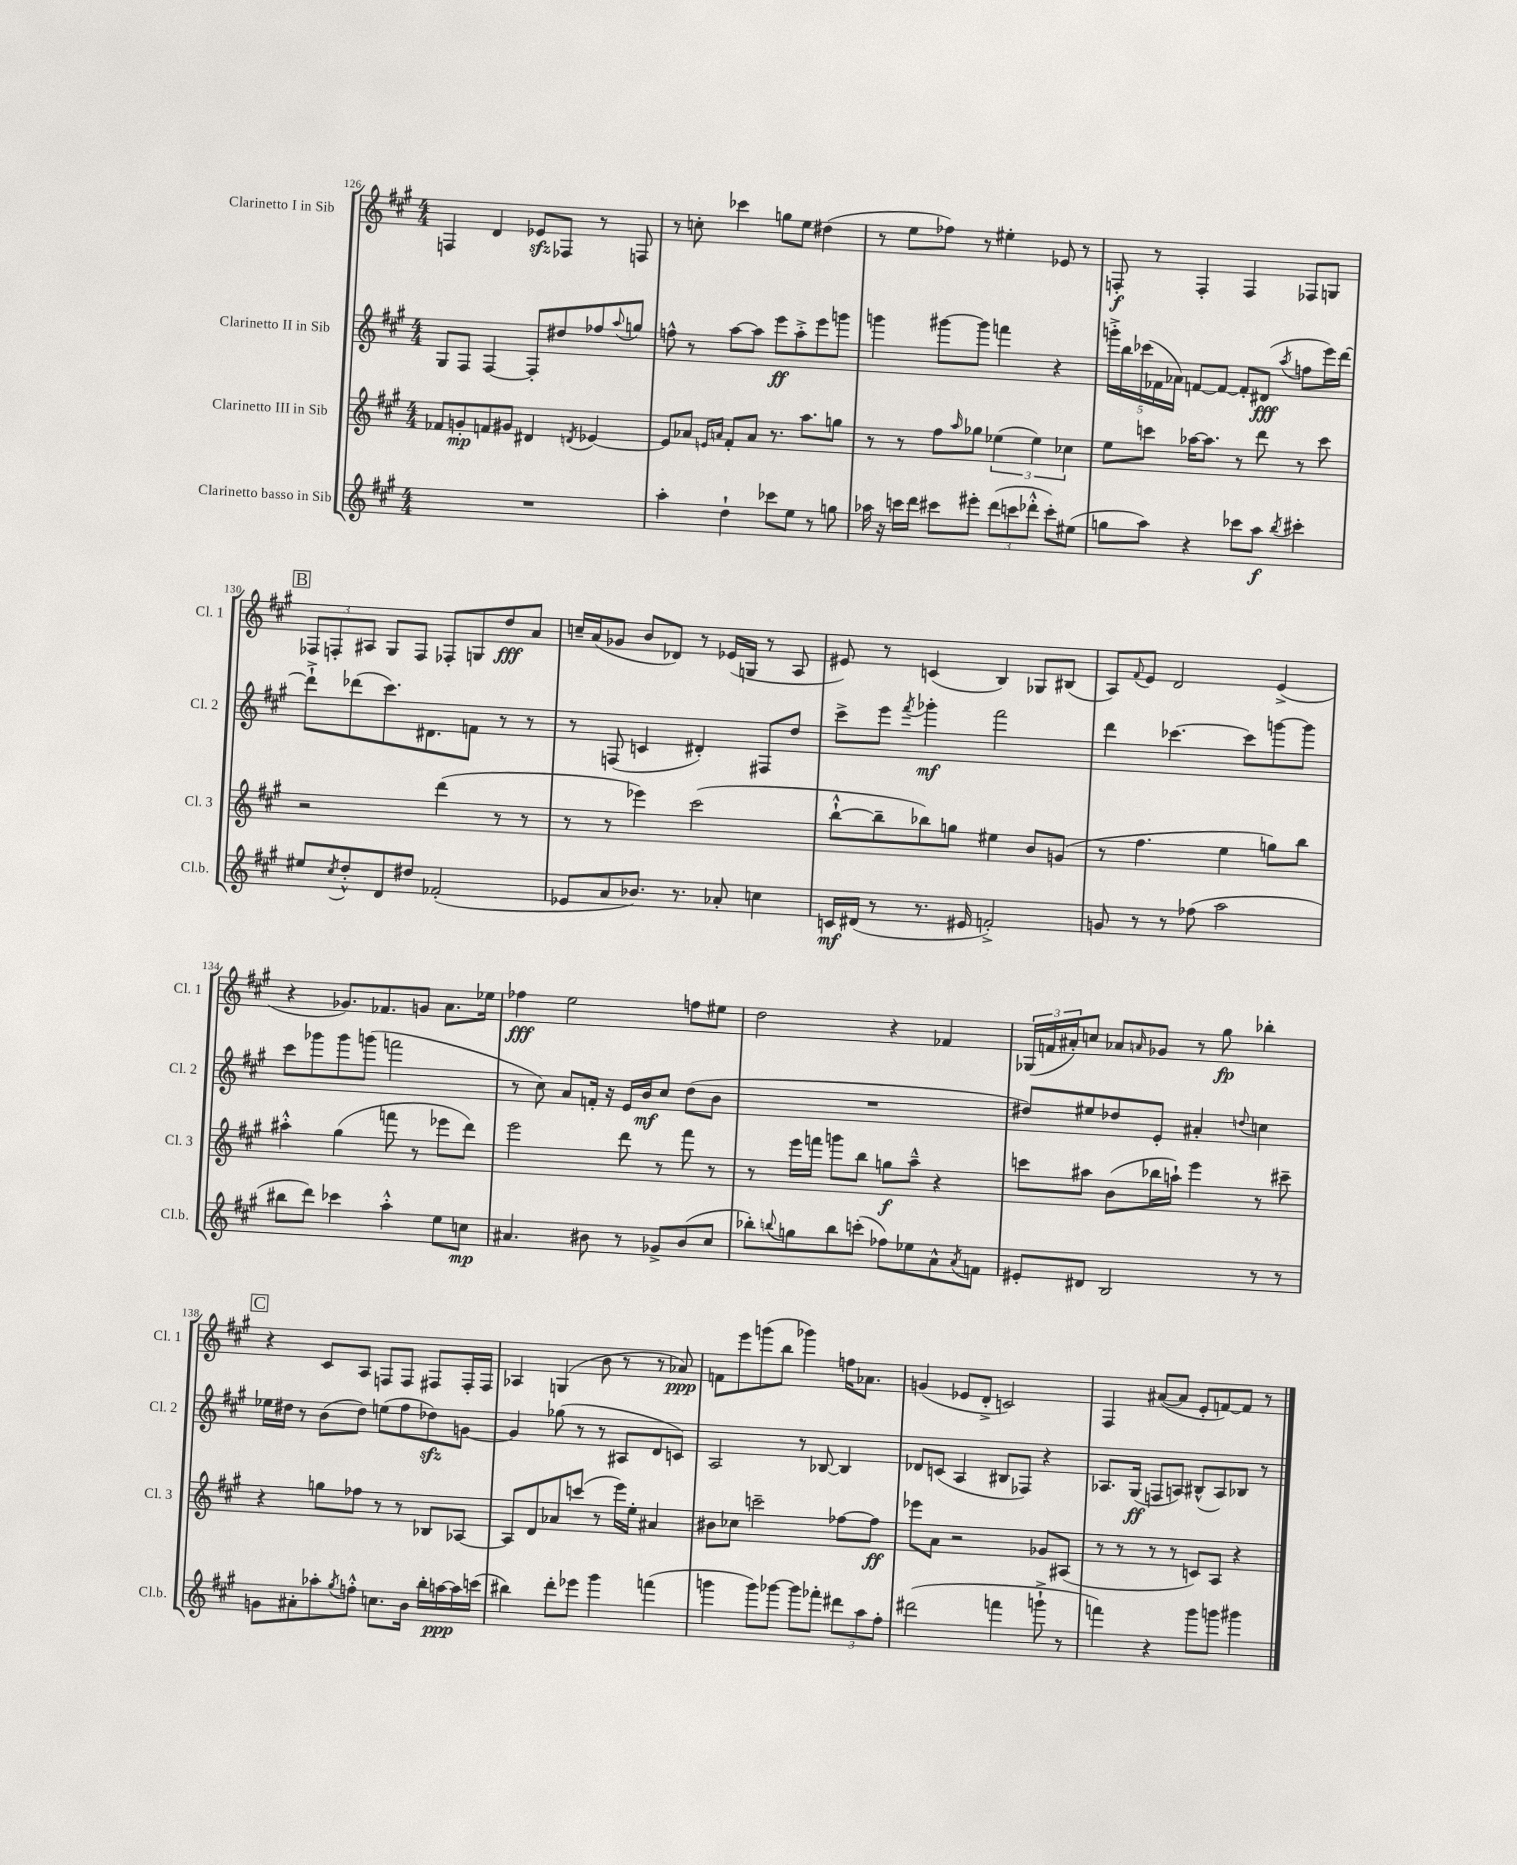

**kern	**dynam	**kern	**dynam	**kern	**dynam	**kern	**dynam
*part4	*part4	*part3	*part3	*part2	*part2	*part1	*part1
*staff4	*staff4	*staff3	*staff3	*staff2	*staff2	*staff1	*staff1
*I"Clarinetto basso in Sib	*	*I"Clarinetto III in Sib	*	*I"Clarinetto II in Sib	*	*I"Clarinetto I in Sib	*
*I'Cl.b.	*	*I'Cl. 3	*	*I'Cl. 2	*	*I'Cl. 1	*
*clefG2	*	*clefG2	*	*clefG2	*	*clefG2	*
*k[f#c#g#]	*	*k[f#c#g#]	*	*k[f#c#g#]	*	*k[f#c#g#]	*
*M4/4	*	*M4/4	*	*M4/4	*	*M4/4	*
=126	=126	=126	=126	=126	=126	=126	=126
1r	.	8f-X/L	.	8G#/L	.	4Fn/	.
.	.	8gn'/	mp	8F#/J	.	.	.
.	.	8fn/	.	[4F#/	.	4d/	.
.	.	8g#X/J	.	.	.	.	.
.	.	4d#X/	.	8F#'/L]	.	8e-Xzz/L	.
.	.	.	.	8dd#X/	.	8F-X/J	.
.	.	8qdn/	.	.	.	.	.
.	.	[4e-X/	.	8ff-X/	.	8r	.
.	.	.	.	8qqaa/	.	.	.
.	.	.	.	8ggn/J	.	8Fn/	.
=127	=127	=127	=127	=127	=127	=127	=127
4aa'\	.	8e-/L]	.	8ffn^^\	.	8r	.
.	.	8a-X/J	.	8r	.	8ccn'\	.
.	.	16qqen/LL	.	.	.	.	.
.	.	16qqan/JJ	.	.	.	.	.
4dd`\	.	8f#'/L	.	[8aa\L	.	4ccc-X\	.
.	.	8a/J	.	8aa\J]	.	.	.
8ccc-X\L	.	8.r	.	8eee\L	ff	8ggn\L	.
8ee\J	.	.	.	8aa'^\	.	8ee\J	.
.	.	8.aa\L	.	.	.	.	.
8r	.	.	.	8eee\	.	(4dd#X\	.
8ggn\	.	8ggn\J	.	8gggn\J	.	.	.
=128	=128	=128	=128	=128	=128	=128	=128
16aa-X\	.	8r	.	4gggn\	.	8r	.
16r	.	.	.	.	.	.	.
16cccn\LL	.	8r	.	.	.	8ee\L	.
16ddd\JJ	.	.	.	.	.	.	.
8ccc#X\L	.	8ff#\L	.	[8ggg#X\L	.	8ff-X\J)	.
.	.	16qqaa/	.	.	.	.	.
8eee#X'\J	.	8gg-X\J	.	8ggg#\J]	.	8r	.
(12ddd\L	.	(6ee-X\	.	4fffn\	.	4ee#X'\	.
12cccn\	.	.	.	.	.	.	.
12ddd-X'^^\J	.	6ee-\)	.	.	.	.	.
8ccc'\L)	.	.	.	4r	.	8e-X/	.
.	.	6cc-X\	.	.	.	.	.
(8ee#X\J	.	.	.	.	.	8r	.
=129	=129	=129	=129	=129	=129	=129	=129
8ggn\L	.	8ee\L	.	20gggn'^\LL	.	8Fn'/	f
.	.	.	.	20bb\	.	.	.
.	.	.	.	(20ccc-X\	.	.	.
8aa\J)	.	8cccn\J	.	.	.	8r	.
.	.	.	.	20f-X\	.	.	.
.	.	.	.	20a-X\JJ)	.	.	.
4r	.	[16aa-X\KL	.	[8fn/L	.	4F'/	.
.	.	8.aa-\J]	.	.	.	.	.
.	.	.	.	8f/J_	.	.	.
8ccc-X\L	.	8r	.	8f'/L]	.	4F/	.
8aa\J	f	8ddd\	.	(8d#X/J	fff	.	.
8qbb/	.	.	.	8qaa/	.	.	.
4ccc#X'\	.	8r	.	8ffn\L	.	8F-X/L	.
.	.	8ccc\	.	16eee\L)	.	8Gn/J	.
.	.	.	.	[16ddd\JJ	.	.	.
!!LO:LB:g=z
!!LO:REH:place=s1:t=B
=130	=130	=130	=130	=130	=130	=130	=130
8ee#X/L	.	2r	.	8ddd`^\L]	.	12F-X/L	.
.	.	.	.	.	.	12Fn'/	.
8qcc#/	.	.	.	.	.	.	.
8dd'^^/	.	.	.	(8ddd-X\	.	.	.
.	.	.	.	.	.	12A#X/J	.
8d/	.	.	.	8.ccc#\)	.	8G#/L	.
8dd#X/J	.	.	.	.	.	8F/J	.
.	.	.	.	8.d#X\	.	.	.
(2f-X'/	.	(4ddd\	.	.	.	8F-X'/L	.
.	.	.	.	8fn\J	.	8Gn/	.
.	.	8r	.	8r	.	8dd/	fff
.	.	8r	.	8r	.	8a/J	.
=131	=131	=131	=131	=131	=131	=131	=131
8e-X/L	.	8r	.	8r	.	16ccn~/LL	.
.	.	.	.	.	.	(16a/J	.
8a/	.	8r	.	(8Fn/	.	8g-X/J	.
8.b-X/J)	.	4eee-X\)	.	4cn/	.	8b/L	.
.	.	.	.	.	.	8d-X/J)	.
8.r	.	.	.	.	.	.	.
.	.	(2ccc#\	.	4d#X'/)	.	8r	.
8a-X'/	.	.	.	.	.	(16e-X/LL	.
.	.	.	.	.	.	16Gn/JJ	.
4ccn\	.	.	.	8F#X/L	.	8r	.
.	.	.	.	8dd/J	.	8A/	.
=132	=132	=132	=132	=132	=132	=132	=132
16cn/LL	mf	[8bb`^^\L	.	8ccc#^\L	.	8e#X/)	.
(16d#X/JJ	.	.	.	.	.	.	.
8r	.	8bb~\]	.	8eee\J	.	8r	.
.	.	.	.	8qfff#/	.	.	.
8.r	.	8bb-X\)	.	4ggg-X'\	mf	(4cn/	.
.	.	8ggn\J	.	.	.	.	.
16e#X/	.	.	.	.	.	.	.
2fn'^/)	.	4ee#X\	.	2fff#\	.	4B/)	.
.	.	8b/L	.	.	.	8G-X/L	.
.	.	(8gn/J	.	.	.	(8B#X/J	.
=133	=133	=133	=133	=133	=133	=133	=133
8gn/	.	8r	.	4ddd\	.	8A/L)	.
.	.	.	.	.	.	8qqf#/	.
8r	.	4.ff#\	.	.	.	8e/J	.
8r	.	.	.	[4.ccc-X\	.	2d/	.
(8ff-X\	.	.	.	.	.	.	.
2aa\	.	4ee\	.	.	.	.	.
.	.	.	.	8ccc-\L]	.	.	.
.	.	8ggn\L)	.	[8gggn\	.	(4e^/	.
.	.	8bb\J	.	8ggg\J]	.	.	.
!!LO:LB:g=z
=134	=134	=134	=134	=134	=134	=134	=134
8bb#X\L	.	4aa#X'^^\	.	8ccc#\L	.	4r	.
8ddd\J)	.	.	.	8ggg-X\	.	.	.
4ccc-X\	.	(4gg#\	.	8ggg-\	.	8.g-X/L)	.
.	.	.	.	(8gggn\J	.	.	.
.	.	.	.	.	.	8.f-X/	.
4aa'^^\	.	8fffn\	.	2fffn\	.	.	.
.	.	8r	.	.	.	8gn/J	.
8ee\L	.	8eee-X\L	.	.	.	8.a\L	.
8ccn\J	mp	8ddd\J)	.	.	.	.	.
.	.	.	.	.	.	16ee-X\Jk	.
=135	=135	=135	=135	=135	=135	=135	=135
4.a#X/	.	2eee\	.	8r	.	4ff-X\	fff
.	.	.	.	8cc#\)	.	.	.
.	.	.	.	8a/L	.	2ee\	.
8b#X\	.	.	.	16fn'/Jk	.	.	.
.	.	.	.	16r	.	.	.
8r	.	8ddd\	.	16e/LL	.	.	.
.	.	.	.	16b/J	mf	.	.
8g-X^/L	.	8r	.	8cc#/J	.	.	.
(8b#/	.	8fff#\	.	(8dd\L	.	8ffn\L	.
8cc#/J	.	8r	.	8b\J	.	8ee#X\J	.
=136	=136	=136	=136	=136	=136	=136	=136
8bb-X'\L)	.	8r	.	1r	.	2dd\	.
8qqbbn/	.	.	.	.	.	.	.
8ggn\	.	16eee\LL	.	.	.	.	.
.	.	16fffn\JJ	.	.	.	.	.
8bb\	.	8gggn\L	.	.	.	.	.
(8cccn'\J	.	8bb\J	.	.	.	.	.
8ff-X\L)	.	8ggn\L	f	.	.	4r	.
8ee-X\	.	8aa~^^\J	.	.	.	.	.
8a^^\	.	4r	.	.	.	4f-X/	.
8qa/	.	.	.	.	.	.	.
8fn\J	.	.	.	.	.	.	.
=137	=137	=137	=137	=137	=137	=137	=137
8e#X'/L	.	8cccn\L	.	8dd#X/L)	.	(24G-X/LL	.
.	.	.	.	.	.	24fn/	.
.	.	.	.	.	.	24a#X'/J)	.
8d#X/J	.	8aa#X\J	.	8ee#X/	.	8ccn/J	.
2B/	.	(8b\L	.	8dd-X/	.	8a-X/L	.
.	.	.	.	.	.	16qqan/	.
.	.	16bb-X\L	.	8e'/J	.	8g-X/J	.
.	.	16aan`\JJ)	.	.	.	.	.
.	.	4eee\	.	4a#X'/	.	8r	.
.	.	.	.	.	.	8gg#\	fp
.	.	.	.	8qqddn/	.	.	.
8r	.	8r	.	4ccn\	.	4bb-X'\	.
8r	.	8ccc#X~\	.	.	.	.	.
!!LO:LB:g=z
!!LO:REH:place=s1:t=C
=138	=138	=138	=138	=138	=138	=138	=138
8gn\L	.	4r	.	16ee-X\LL	.	4r	.
.	.	.	.	16dd#X\JJ	.	.	.
8a#X'\	.	.	.	8r	.	.	.
8aa-X'\	.	8ggn\L	.	(8b\L	.	8c#/L	.
8qgg#/	.	.	.	.	.	.	.
8ffn'^^\J	.	8ff-X\J	.	8dd#\J)	.	8A/J	.
8.ccn\L	.	8r	.	(8een\L	.	8Fn/L	.
.	.	8r	.	8ff#\	.	8F/J	.
16b\Jk	.	.	.	.	.	.	.
16bb'\LL	.	8B-X/L	.	8dd-Xzz\)	.	8F#X/L	.
[16aan\	ppp	.	.	.	.	.	.
16aa\]	.	[8A-X/J	.	[8gn\J	.	16F#'/L	.
(16cccn\JJ	.	.	.	.	.	16F#/JJ	.
=139	=139	=139	=139	=139	=139	=139	=139
4bb#X\)	.	8A-/L]	.	4g/]	.	4A-X/	.
.	.	8d/	.	.	.	.	.
8ddd'\L	.	8a-X/	.	(8gg-X\	.	(4Gn/	.
8eee-X\J	.	(8cccn/J	.	8r	.	.	.
4ggg#\	.	8r	.	8r	.	8b\	.
.	.	16eee\LL)	.	8A#X/L	.	8r	.
.	.	16ee'\JJ	.	.	.	.	.
(4fffn\	.	4a#X/	.	8d/	.	8r	.
.	.	.	.	8cn/J)	.	8a-X/)	ppp
=140	=140	=140	=140	=140	=140	=140	=140
4gggn\	.	8b#X\L	.	2A/	.	8fn\L	.
.	.	8cc-X\J	.	.	.	8eee\	.
8ggg\L)	.	2cccn~\	.	.	.	(8gggn\	.
[8ggg-X\J	.	.	.	.	.	8bb\J	.
8ggg-\L]	.	.	.	8r	.	4ggg-X\)	.
8fff-X'\J	.	.	.	[8B-X/	.	.	.
12ddd#X\L	.	[8ff-X\L	.	4B-/]	.	16ffn\KL	.
.	.	.	.	.	.	8.a-X\J	.
12aa\	.	.	.	.	.	.	.
.	.	8ff-\J]	ff	.	.	.	.
12ff#'\J	.	.	.	.	.	.	.
=141	=141	=141	=141	=141	=141	=141	=141
(2ddd#X\	.	8eee-X\L	.	8d-X/L	.	(4gn/	.
.	.	8a\J	.	(8cn/J	.	.	.
.	.	2r	.	4A/	.	8e-X/L	.
.	.	.	.	.	.	8d'^/J	.
4fffn\	.	.	.	8B#X/L	.	2cn/)	.
.	.	.	.	8F-X/J)	.	.	.
8gggn`^\	.	8g-X/L	.	4r	.	.	.
8r	.	(8A#X/J	.	.	.	.	.
=142	=142	=142	=142	=142	=142	=142	=142
4fffn\)	.	8r	.	8.A-X/L	.	4F#/	.
.	.	8r	.	.	.	.	.
.	.	.	.	(16G#/Jk	ff	.	.
4r	.	8r	.	8Fn/L	.	([8a#X/L	.
.	.	8r	.	8An/J)	.	8a#/J]	.
8ggg#\L	.	8cn/L)	.	(8B#X^^/L	.	8e'/L	.
8gggn\J	.	8A/J	.	8A/)	.	[8fn/)	.
4ggg#X\	.	4r	.	8B-X/J	.	8f/J]	.
.	.	.	.	8r	.	8r	.
==	==	==	==	==	==	==	==
*-	*-	*-	*-	*-	*-	*-	*-
